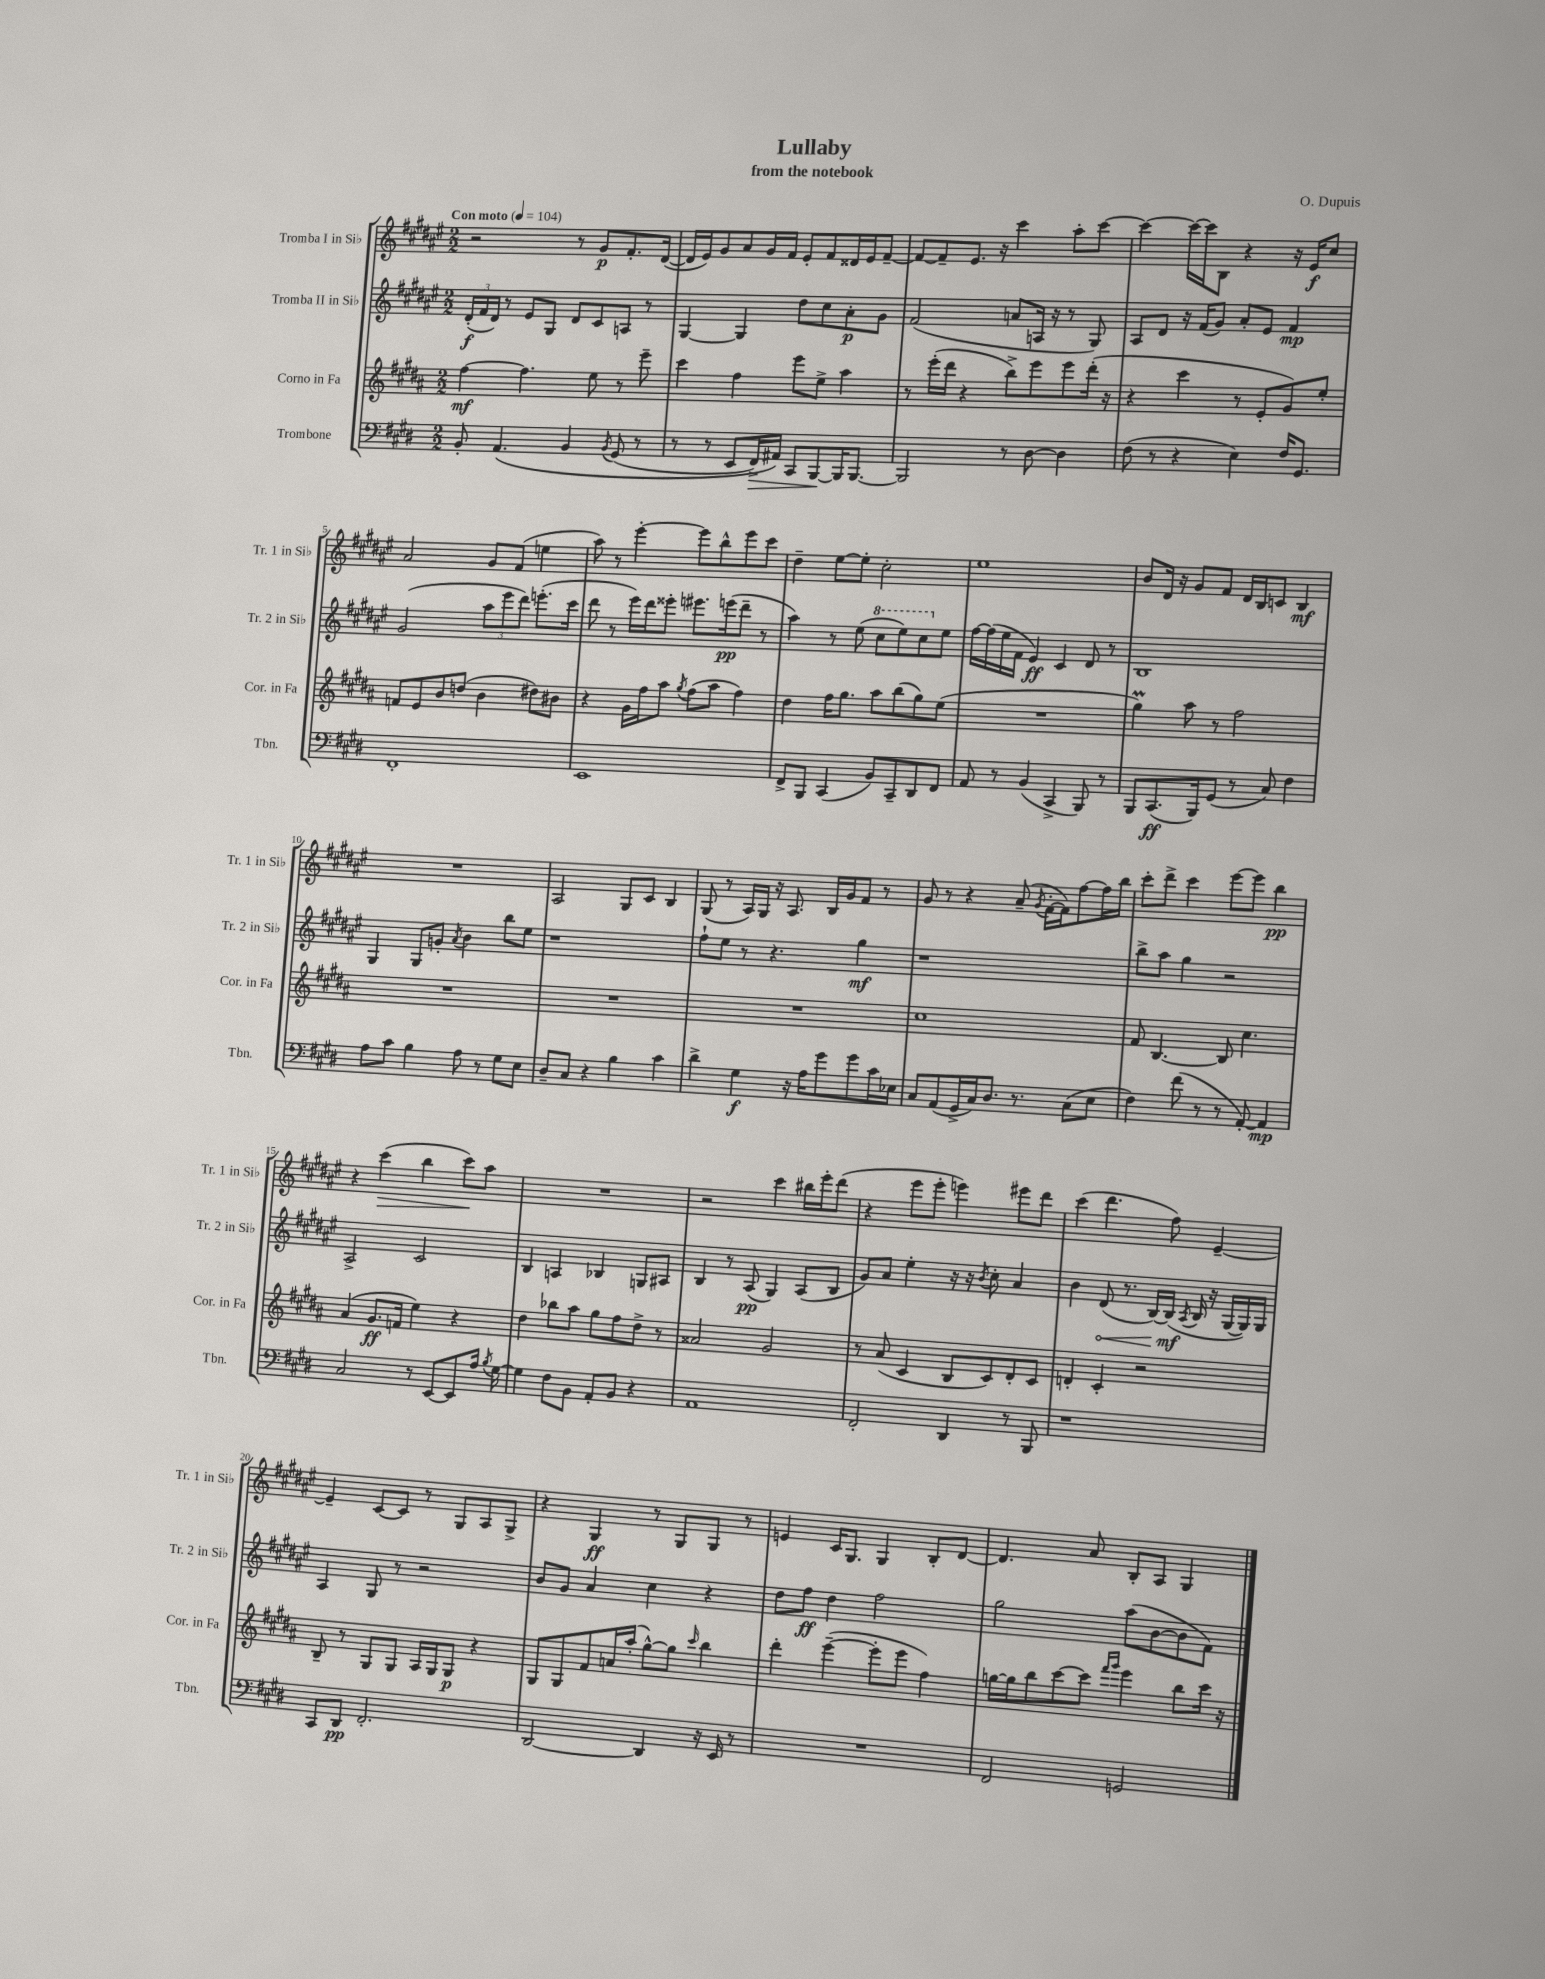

**kern	**dynam	**kern	**dynam	**kern	**dynam	**kern	**dynam
*part4	*part4	*part3	*part3	*part2	*part2	*part1	*part1
*staff4	*staff4	*staff3	*staff3	*staff2	*staff2	*staff1	*staff1
*I"Trombone	*	*I"Corno in Fa	*	*I"Tromba II in Si♭	*	*I"Tromba I in Si♭	*
*I'Tbn.	*	*I'Cor. in Fa	*	*I'Tr. 2 in Si♭	*	*I'Tr. 1 in Si♭	*
*clefF4	*	*clefG2	*	*clefG2	*	*clefG2	*
*k[f#c#g#d#]	*	*k[f#c#g#d#a#]	*	*k[f#c#g#d#a#e#]	*	*k[f#c#g#d#a#e#]	*
*M2/2	*	*M2/2	*	*M2/2	*	*M2/2	*
*MM104	*	*MM104	*	*MM104	*	*MM104	*
=1	=1	=1	=1	=1	=1	=1	=1
!	!	!	!	!	!	!LO:TX:a:B:t=Con moto	!
8BB'/	.	[4ff#\	mf	(24d#'/LL	f	2r	.
.	.	.	.	24f#/	.	.	.
.	.	.	.	24d#/JJ)	.	.	.
(4.AA/	.	.	.	8r	.	.	.
.	.	4.ff#\]	.	8e#/L	.	.	.
.	.	.	.	8G#/J	.	.	.
4BB/	.	.	.	8d#/L	.	8r	.
.	.	8ee\	.	8c#/	.	8g#/L	p
8qBB/	.	.	.	.	.	.	.
(8GG#/	.	8r	.	8An/J	.	8.f#'/	.
8r	.	8eee~\	.	8r	.	.	.
.	.	.	.	.	.	([16d#/Jk	.
=2	=2	=2	=2	=2	=2	=2	=2
8r	.	4ccc#\	.	[4G#/	.	16d#/LL]	.
.	.	.	.	.	.	16e#/J)	.
8r	.	.	.	.	.	8g#/	.
8EE/L	.	4ff#\	.	4G#/]	.	8a#/	.
!	!LO:HP:b	!	!	!	!	!	!
16FF#^/L)	>	.	.	.	.	16g#/L	.
16AA#X/JJ)	.	.	.	.	.	16f#/JJ	.
8CC#/L	.	8eee\L	.	8dd#\L	.	8e#'/L	.
[8BBB/	.	8ee^\J	.	8cc#\	.	8f#/	.
16BBB/K]	]	4aa#\	.	8a#'\	p	16d##X/L	.
[8.BBB/J	.	.	.	.	.	16e#/J	.
.	.	.	.	8g#\J	.	[8f#~/J	.
=3	=3	=3	=3	=3	=3	=3	=3
2BBB/]	.	8r	.	(2f#/	.	8f#/L_	.
.	.	(16eee'\LL	.	.	.	8f#~/]	.
.	.	16ddd#\JJ	.	.	.	.	.
.	.	4r	.	.	.	8.e#/J	.
.	.	.	.	.	.	16r	.
8r	.	8bb^\L)	.	8an/L	.	4ccc#\	.
[8D#\	.	8eee\	.	16An/Jk	.	.	.
.	.	.	.	16r	.	.	.
4D#\]	.	8eee\	.	8r	.	8aa#'\L	.
.	.	(16ddd#'\Jk	.	8G#/)	.	[8ccc#\J	.
.	.	16r	.	.	.	.	.
=4	=4	=4	=4	=4	=4	=4	=4
(8F#\	.	4r	.	8A#/L	.	4ccc#\_	.
8r	.	.	.	8d#/J	.	.	.
4r	.	4ccc#\	.	16r	.	16ccc#\LL_	.
.	.	.	.	(16f#/KL	.	16ccc#\J]	.
.	.	.	.	8g#/J)	.	8B\J	.
4E\)	.	8r	.	8a#'/L	.	4r	.
.	.	8e'/L	.	8e#/J	.	.	.
16F#/KL	.	8g#/)	.	4f#/	mp	16r	.
8.GG#/J	.	.	.	.	.	16e#/KL	f
.	.	8ee'/J	.	.	.	8cc#/J	.
!!LO:LB:g=z
=5	=5	=5	=5	=5	=5	=5	=5
1FF#'	.	8fn/L	.	(2g#/	.	2a#/	.
.	.	8e/	.	.	.	.	.
.	.	8b/	.	.	.	.	.
.	.	(8ddn/J	.	.	.	.	.
.	.	4b\	.	12aa#\L	.	8g#/L	.
.	.	.	.	12eee#\	.	.	.
.	.	.	.	.	.	(8f#/J	.
.	.	.	.	12ddd#\J)	.	.	.
.	.	8dd#X\L)	.	(8.eeen'\L	.	4een\	.
.	.	8b#X\J	.	.	.	.	.
.	.	.	.	16ccc#\Jk	.	.	.
=6	=6	=6	=6	=6	=6	=6	=6
1EE	.	4r	.	8ddd#\	.	8aa#\)	.
.	.	.	.	8r	.	8r	.
.	.	16g#\LL	.	16eee#\LL)	.	[4eee#'\	.
.	.	16ff#\J	.	16ddd#\J	.	.	.
.	.	8aa#\J	.	8eee##X'\J	.	.	.
.	.	8qgg#/	.	.	.	.	.
.	.	(8ff#\L	.	8.eee#X\L	.	8eee#\L]	.
.	.	8aa#\J	.	.	.	8bb^^\	.
.	.	.	.	(16eeen\k	pp	.	.
.	.	4ff#\)	.	8ddd#~\J	.	8eee#\	.
.	.	.	.	8r	.	8ccc#\J	.
=7	=7	=7	=7	=7	=7	=7	=7
8FF#^/L	.	4dd#\	.	4aa#\)	.	4dd#~\	.
8BBB/J	.	.	.	.	.	.	.
(4CC#/	.	16ff#\KL	.	8r	.	[8ee#\L	.
.	.	8.gg#\J	.	.	.	.	.
.	.	.	.	(8ee#\	.	8ee#'\J]	.
*	*	*	*	*8va	*	*	*
8BB/L)	.	8aa#\L	.	8ccc#\L	.	2cc#'\	.
8CC#~/	.	(8bb\	.	8eee#\)	.	.	.
8DD#/	.	8gg#\)	.	8ccc#\	.	.	.
*	*	*	*	*X8va	*	*	*
8FF#/J	.	(8ee\J	.	8ee#\J	.	.	.
=8	=8	=8	=8	=8	=8	=8	=8
8AA/	.	1r	.	[16ff#\LL	.	1ee#	.
.	.	.	.	(16ff#\]	.	.	.
8r	.	.	.	16ee#\	.	.	.
.	.	.	.	16f#\JJ	.	.	.
(4BB/	.	.	.	4e#/)	ff	.	.
4CC#^/	.	.	.	4c#/	.	.	.
8BBB/)	.	.	.	8d#/	.	.	.
8r	.	.	.	8r	.	.	.
=9	=9	=9	=9	=9	=9	=9	=9
8BBB/L	.	4gg#M\)	.	1B	.	8b/L	.
(8.CC#/	ff	.	.	.	.	16d#/Jk	.
.	.	.	.	.	.	16r	.
.	.	8aa#\	.	.	.	8g#/L	.
16BBB/k)	.	.	.	.	.	.	.
(8GG#/J	.	8r	.	.	.	8f#/J	.
8r	.	2ff#\	.	.	.	16d#/LL	.
.	.	.	.	.	.	16B/J	.
8C#/)	.	.	.	.	.	8cn/J	.
4F#\	.	.	.	.	.	4B/	mf
!!LO:LB:g=z
=10	=10	=10	=10	=10	=10	=10	=10
8A\L	.	1r	.	4G#/	.	1r	.
8c#\J	.	.	.	.	.	.	.
4B\	.	.	.	8G#/L	.	.	.
.	.	.	.	8gn'/J	.	.	.
.	.	.	.	8qa#/	.	.	.
8A\	.	.	.	4b\	.	.	.
8r	.	.	.	.	.	.	.
8G#\L	.	.	.	8bb\L	.	.	.
8E\J	.	.	.	8ee#\J	.	.	.
=11	=11	=11	=11	=11	=11	=11	=11
8D#~/L	.	1r	.	1r	.	2A#/	.
8C#/J	.	.	.	.	.	.	.
4r	.	.	.	.	.	.	.
4B\	.	.	.	.	.	8G#/L	.
.	.	.	.	.	.	8c#/J	.
4c#\	.	.	.	.	.	4B/	.
=12	=12	=12	=12	=12	=12	=12	=12
4d#^\	.	1r	.	8ff#`\L	.	(8G#/	.
.	.	.	.	8ee#\J	.	8r	.
4G#\	f	.	.	8r	.	16A#/LL)	.
.	.	.	.	.	.	16G#/JJ	.
.	.	.	.	4.r	.	16r	.
.	.	.	.	.	.	8.A#/	.
16r	.	.	.	.	.	.	.
16A\KL	.	.	.	.	.	.	.
8g#\	.	.	.	.	.	16B/LL	.
.	.	.	.	.	.	16g#/J	.
8g#\	.	.	.	4gg#\	mf	8f#/J	.
16c#\L	.	.	.	.	.	8r	.
16E-X\JJ	.	.	.	.	.	.	.
=13	=13	=13	=13	=13	=13	=13	=13
8C#/L	.	1cc#	.	1r	.	8g#/	.
(8AA/	.	.	.	.	.	8r	.
16GG#^/L	.	.	.	.	.	4r	.
16C#/J)	.	.	.	.	.	.	.
8.D#/J	.	.	.	.	.	.	.
.	.	.	.	.	.	(8a#~/	.
8.r	.	.	.	.	.	.	.
.	.	.	.	.	.	8qg#/	.
.	.	.	.	.	.	[16f#'\LL	.
.	.	.	.	.	.	16f#\J])	.
(8C#\L	.	.	.	.	.	[8ff#\	.
8E\J	.	.	.	.	.	16ff#\L]	.
.	.	.	.	.	.	16bb\JJ	.
=14	=14	=14	=14	=14	=14	=14	=14
4F#\)	.	8f#/	.	8bb^\L	.	8ccc#'\L	.
.	.	[4.B/	.	8aa#\J	.	8ddd#^\J	.
(8f#\	.	.	.	4gg#\	.	4ccc#\	.
8r	.	.	.	.	.	.	.
8r	.	8B/]	.	2r	.	[8eee#\L	.
[8AA'/)	.	4.cc#\	.	.	.	8eee#\J]	.
4AA/]	mp	.	.	.	.	4bb\	pp
!!LO:LB:g=z
=15	=15	=15	=15	=15	=15	=15	=15
2C#/	.	(4a#/	.	2A#^/	.	4r	.
!	!	!	!	!	!	!	!LO:HP:b
.	.	8.g#/L	ff	.	.	(4ccc#\	>
.	.	16fn/Jk	.	.	.	.	.
8r	.	4ee\)	.	2c#/	.	4bb\	.
[8EE/L	.	.	.	.	.	.	.
8EE/]	.	4r	.	.	.	8ccc#\L)	.
16A/Jk	.	.	.	.	.	8aa#\J	]
8qB/	.	.	.	.	.	.	.
[16G#\	.	.	.	.	.	.	.
=16	=16	=16	=16	=16	=16	=16	=16
4G#\]	.	4dd#\	.	4B/	.	1r	.
8F#\L	.	8bb-X\L	.	4An/	.	.	.
8BB\J	.	8aa#\J	.	.	.	.	.
8AA'/L	.	8gg#\L	.	4B-X/	.	.	.
8BB/J	.	8ff#\	.	.	.	.	.
4r	.	8dd#^\J	.	8Gn/L	.	.	.
.	.	8r	.	8A#X/J	.	.	.
=17	=17	=17	=17	=17	=17	=17	=17
1AA	.	2a##X/	.	4B/	.	2r	.
.	.	.	.	8r	.	.	.
.	.	.	.	(8A#/	pp	.	.
.	.	2g#/	.	4G#/)	.	4ccc#\	.
.	.	.	.	(8A#/L	.	16bb#X\LL	.
.	.	.	.	.	.	16eee#'\J	.
.	.	.	.	8B/J	.	(8ddd#\J	.
=18	=18	=18	=18	=18	=18	=18	=18
2FF#'/	.	8r	.	8g#/L)	.	4r	.
.	.	(8a#/	.	8a#/J	.	.	.
.	.	4c#/	.	4ee#'\	.	8eee#\L	.
.	.	.	.	.	.	8eee#'\J	.
4DD#/	.	8B/L	.	16r	.	4eeen\)	.
.	.	.	.	16r	.	.	.
.	.	.	.	8qb/	.	.	.
.	.	8c#/)	.	8cc#'\	.	.	.
8r	.	8d#'/	.	4a#/	.	8eee#X\L	.
8BBB/	.	8c#/J	.	.	.	8ddd#\J	.
=19	=19	=19	=19	=19	=19	=19	=19
1r	.	4dn'/	.	4b\	.	(4ccc#\	.
!	!	!	!	!	!LO:HP:b	!	!
.	.	4c#'/	.	(8d#/	<	4.ddd#\	.
.	.	.	.	8.r	.	.	.
.	.	2r	.	.	.	.	.
.	.	.	.	[16B/LL)	.	.	.
.	.	.	.	(16B/JJ]	mf	8ff#\)	.
.	.	.	.	8qA#/	.	.	.
.	.	.	.	16B/	[	.	.
.	.	.	.	16r	.	[4e#~/	.
.	.	.	.	[16G#/LL	.	.	.
.	.	.	.	16G#/])	.	.	.
.	.	.	.	16G#/JJ	.	.	.
!!LO:LB:g=z
=20	=20	=20	=20	=20	=20	=20	=20
8CC#/L	.	8B~/	.	4A#/	.	4e#~/]	.
8DD#/J	pp	8r	.	.	.	.	.
2.FF#'/	.	8G#/L	.	8G#/	.	[8c#/L	.
.	.	8G#/J	.	8r	.	8c#/J]	.
.	.	16A#/LL	.	2r	.	8r	.
.	.	16G#/J	.	.	.	.	.
.	.	8G#/J	p	.	.	8G#/L	.
.	.	4r	.	.	.	8A#/	.
.	.	.	.	.	.	8G#^/J	.
=21	=21	=21	=21	=21	=21	=21	=21
[2DD#/	.	8G#/L	.	8b/L	.	4r	.
.	.	8G#/	.	8g#/J	.	.	.
.	.	8f#/	.	4a#/	.	4G#/	ff
.	.	16an/L	.	.	.	.	.
.	.	(16aa#'/JJ	.	.	.	.	.
4DD#/]	.	[8gg#^^\L)	.	4cc#\	.	8r	.
.	.	8gg#\J]	.	.	.	8G#/L	.
.	.	16qqccc#/	.	.	.	.	.
16r	.	4bb\	.	4r	.	8G#/J	.
16EE/	.	.	.	.	.	.	.
8r	.	.	.	.	.	8r	.
=22	=22	=22	=22	=22	=22	=22	=22
1r	.	4ddd#'\	.	8dd#\L	.	4en/	.
.	.	.	.	8ff#\J	ff	.	.
.	.	([4eee~\	.	4dd#\	.	16c#/KL	.
.	.	.	.	.	.	8.G#/J	.
.	.	8eee'\L]	.	2ff#\	.	4G#/	.
.	.	8eee\J	.	.	.	.	.
.	.	4ff#\)	.	.	.	8B'/L	.
.	.	.	.	.	.	[8d#/J	.
=23	=23	=23	=23	=23	=23	=23	=23
2FF#/	.	[16ggn\LL	.	2gg#\	.	4.d#/]	.
.	.	16gg\J]	.	.	.	.	.
.	.	8bb\	.	.	.	.	.
.	.	[8ccc#\	.	.	.	.	.
.	.	8ccc#\J]	.	.	.	8a#/	.
.	.	16qqfff#/LL	.	.	.	.	.
.	.	16qqggg#/JJ	.	.	.	.	.
2GGn/	.	4eee\	.	(8aa#\L	.	8B'/L	.
.	.	.	.	[8b\	.	8A#/J	.
.	.	8bb\L	.	8b\]	.	4G#/	.
.	.	16ccc#\Jk	.	8f#\J)	.	.	.
.	.	16r	.	.	.	.	.
==	==	==	==	==	==	==	==
*-	*-	*-	*-	*-	*-	*-	*-
